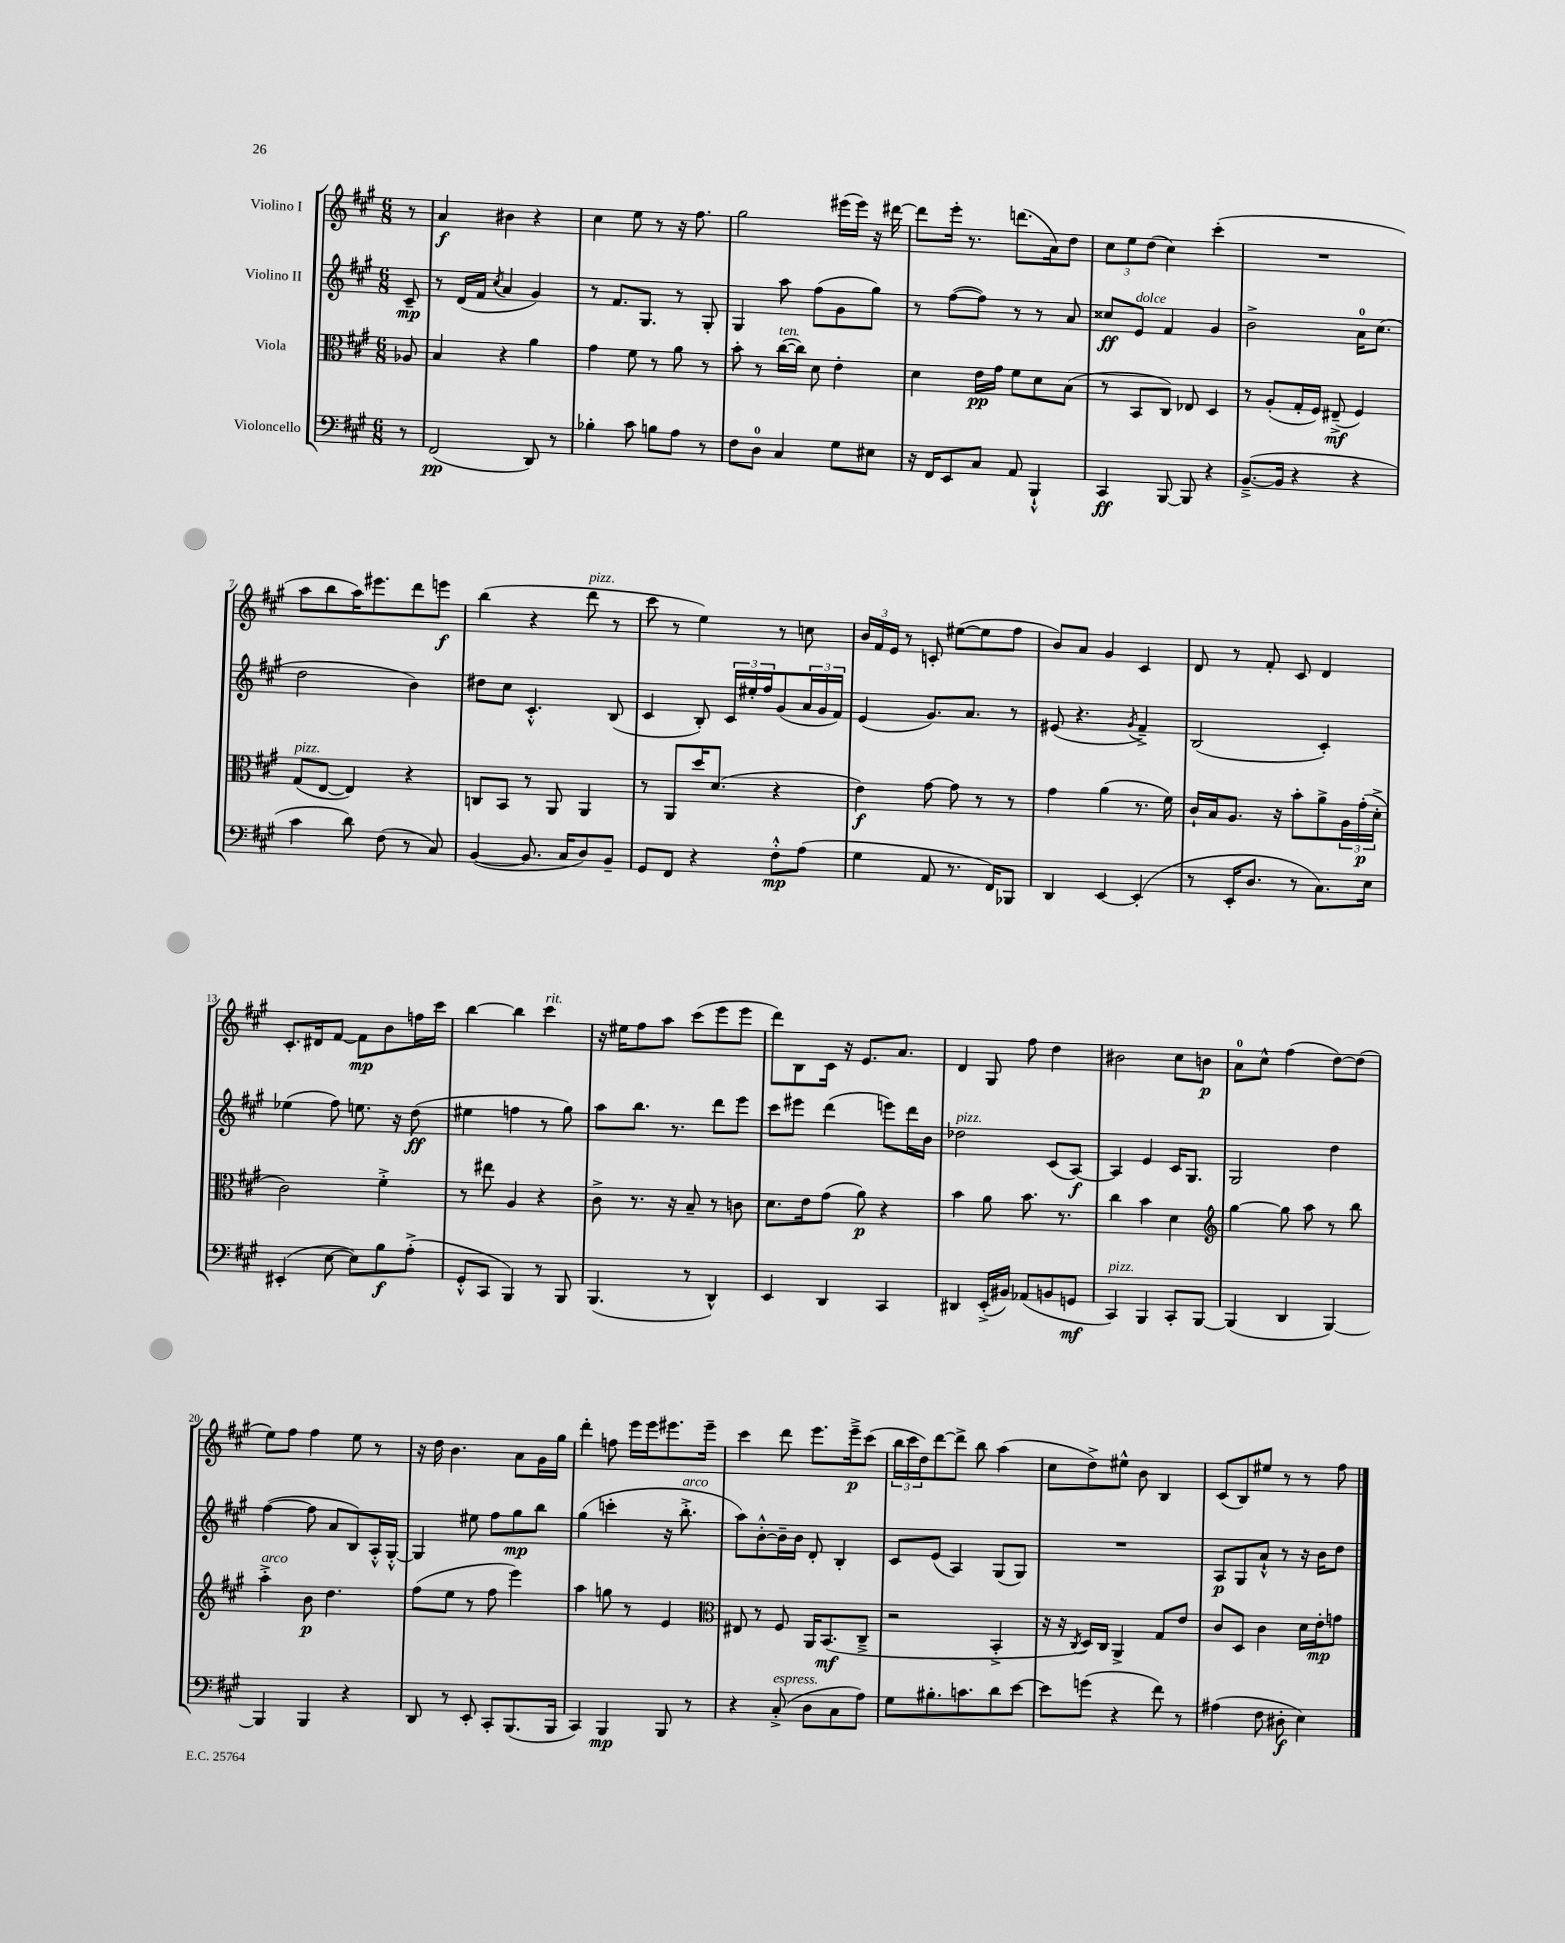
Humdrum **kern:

**kern	**dynam	**kern	**dynam	**kern	**dynam	**kern	**dynam
*part4	*part4	*part3	*part3	*part2	*part2	*part1	*part1
*staff4	*staff4	*staff3	*staff3	*staff2	*staff2	*staff1	*staff1
*I"Violoncello	*	*I"Viola	*	*I"Violino II	*	*I"Violino I	*
*clefF4	*	*clefC3	*	*clefG2	*	*clefG2	*
*k[f#c#g#]	*	*k[f#c#g#]	*	*k[f#c#g#]	*	*k[f#c#g#]	*
*M6/8	*	*M6/8	*	*M6/8	*	*M6/8	*
=	=	=	=	=	=	=	=
8r	.	8A-X/	.	8c#~/	mp	8r	.
=1	=1	=1	=1	=1	=1	=1	=1
(2FF#/	pp	4B/	.	8r	.	4a/	f
.	.	.	.	(16d/LL	.	.	.
.	.	.	.	16f#/JJ	.	.	.
.	.	.	.	8qcc#/	.	.	.
.	.	4r	.	4a/	.	4b#X\	.
8DD/)	.	4a\	.	4g#/)	.	4r	.
8r	.	.	.	.	.	.	.
=2	=2	=2	=2	=2	=2	=2	=2
4B-X'\	.	4g#\	.	8r	.	4cc#\	.
.	.	.	.	8.f#/L	.	.	.
8c#\	.	8f#\	.	.	.	8ee\	.
.	.	.	.	8.G#/J	.	.	.
8Bn\L	.	8r	.	.	.	8r	.
8A\J	.	8a\	.	8r	.	16r	.
.	.	.	.	.	.	8.ff#\	.
8r	.	8r	.	8G#'/	.	.	.
=3	=3	=3	=3	=3	=3	=3	=3
8F#\L	.	8b'\	.	4G#/	.	2gg#\	.
8D\J	.	8r	.	.	.	.	.
!	!	!LO:TX:a:i:t=ten.	!	!	!	!	!
4C#/	.	([16cc#\LL	.	8aa\	.	.	.
.	.	16cc#\JJ])	.	.	.	.	.
.	.	8d\	.	(8ff#\L	.	.	.
8G#\L	.	4e'\	.	8g#\	.	(16eee#X\LL	.
.	.	.	.	.	.	16eee#\JJ)	.
8E#X\J	.	.	.	8gg#\J)	.	16r	.
.	.	.	.	.	.	[16ddd#X\	.
=4	=4	=4	=4	=4	=4	=4	=4
16r	.	4d\	.	8r	.	8ddd#\L]	.
16FF#/KL	.	.	.	.	.	.	.
8EE/	.	.	.	([8ff#\L	.	16eee'\Jk	.
.	.	.	.	.	.	8.r	.
8C#/J	.	16e\LL	pp	8ff#\J])	.	.	.
.	.	16g#\JJ	.	.	.	.	.
8AA/	.	8f#\L	.	8r	.	(8.dddn\L	.
4BBB`^^/	.	8d\	.	8r	.	.	.
.	.	.	.	.	.	16a\k)	.
.	.	(8B\J	.	8a/	.	8dd\J	.
=5	=5	=5	=5	=5	=5	=5	=5
4CC#/	ff	8r	.	8cc##X/L	ff	12cc#\L	.
.	.	.	.	.	.	12ee\	.
!	!	!	!	!LO:TX:a:i:t=dolce	!	!	!
.	.	8BB/L	.	8e/J	.	.	.
.	.	.	.	.	.	(12dd\J	.
[8BBB/	.	8C#/J)	.	4f#/	.	4cc#\)	.
8BBB/]	.	8E-X/	.	.	.	.	.
4r	.	4D/	.	4g#/	.	(4ccc#'\	.
=6	=6	=6	=6	=6	=6	=6	=6
([8.BB~^/L	.	8r	.	2b^\	.	2.r	.
.	.	(8A'/L	.	.	.	.	.
16BB/Jk]	.	.	.	.	.	.	.
4r	.	16G#'/L	.	.	.	.	.
.	.	16F#/JJ)	.	.	.	.	.
.	.	(8E#X~^/	mf	.	.	.	.
4r	.	4F#/)	.	16a\KL	.	.	.
.	.	.	.	(8.cc#\J	.	.	.
!!LO:LB:g=z
=7	=7	=7	=7	=7	=7	=7	=7
!	!	!LO:TX:a:i:t=pizz.	!	!	!	!	!
4c#\	.	(8G#/L	.	2dd\	.	8aa\L	.
.	.	[8E/J	.	.	.	8bb\	.
8d\)	.	4E/])	.	.	.	16aa\K)	.
.	.	.	.	.	.	8.eee#X\	.
(8F#\	.	.	.	.	.	.	.
8r	.	4r	.	4b\)	.	8ddd\	.
8C#/)	.	.	.	.	.	8eeen\J	f
=8	=8	=8	=8	=8	=8	=8	=8
([4BB/	.	8Cn/L	.	8dd#X\L	.	(4bb\	.
.	.	8BB/J	.	8cc#\J	.	.	.
8.BB/]	.	8r	.	4.c#'^^/	.	4r	.
.	.	8AA/	.	.	.	.	.
16C#/KL	.	.	.	.	.	.	.
!	!	!	!	!	!	!LO:TX:a:i:t=pizz.	!
8D/)	.	4AA/	.	.	.	8ddd\	.
8BB~/J	.	.	.	(8B/	.	8r	.
=9	=9	=9	=9	=9	=9	=9	=9
8GG#/L	.	8r	.	4c#/	.	8ccc#\	.
8FF#/J	.	8AA/L	.	.	.	8r	.
4r	.	16dd/K	.	8B'/)	.	4ee\)	.
.	.	(8.d/J	.	.	.	.	.
.	.	.	.	24c#/LL	.	.	.
.	.	.	.	24ee#X'/	.	.	.
.	.	.	.	24ff#/J	.	.	.
8F#'^^\L	mp	4r	.	(8g#/	.	8r	.
(8A\J	.	.	.	24a/L	.	8ccn\	.
.	.	.	.	24g#/	.	.	.
.	.	.	.	24f#/JJ)	.	.	.
=10	=10	=10	=10	=10	=10	=10	=10
4G#\	.	4e\)	f	(4e/	.	24b/LL	.
.	.	.	.	.	.	24f#/	.
.	.	.	.	.	.	24e/JJ	.
.	.	.	.	.	.	8r	.
8AA/	.	[8g#\	.	8.g#/L)	.	8cn'/	.
8.r	.	8g#\]	.	.	.	([8ee#X\L	.
.	.	.	.	8.a/J	.	.	.
.	.	8r	.	.	.	8ee#\]	.
16FF#/KL)	.	.	.	.	.	.	.
8BBB-X/J	.	8r	.	8r	.	8ff#\J	.
=11	=11	=11	=11	=11	=11	=11	=11
4DD/	.	4g#\	.	(8e#X/	.	8b/L)	.
.	.	.	.	4.r	.	8a/J	.
[4EE/	.	(4a\	.	.	.	4g#/	.
.	.	.	.	8qg#/	.	.	.
(4EE'/]	.	8.r	.	4f#~^/)	.	4c#/	.
.	.	16f#\)	.	.	.	.	.
=12	=12	=12	=12	=12	=12	=12	=12
8r	.	16c#`/LL	.	(2B/	.	8d/	.
.	.	16B/J	.	.	.	.	.
16EE'/KL	.	8.A/J	.	.	.	8r	.
8.D/J	.	.	.	.	.	.	.
.	.	.	.	.	.	8f#'/	.
.	.	16r	.	.	.	.	.
8r	.	8b'\L	.	.	.	8c#/	.
8.C#\L)	.	8a^\	.	4c#'/)	.	4d/	.
.	.	24A\L	.	.	.	.	.
.	.	(24g#'\	p	.	.	.	.
16E\Jk	.	.	.	.	.	.	.
.	.	24d'^\JJ	.	.	.	.	.
!!LO:LB:g=z
=13	=13	=13	=13	=13	=13	=13	=13
(4EE#X'/	.	2c#\)	.	(4ee-X\	.	8.c#'/L	.
.	.	.	.	.	.	16d#X/k	.
[8E\	.	.	.	8ff#\)	.	[8f#/J	.
8E\L])	.	.	.	8.een\	.	8f#\L]	mp
8B\	f	4f#'^\	.	.	.	8b\	.
.	.	.	.	16r	.	.	.
(8A'^\J	.	.	.	(8dd\	ff	16ffn\L	.
.	.	.	.	.	.	16ccc#\JJ	.
=14	=14	=14	=14	=14	=14	=14	=14
8GG#'^^/L	.	8r	.	4ee#X\	.	[4bb\	.
8CC#/J	.	8ee#X\	.	.	.	.	.
4BBB/)	.	4A/	.	4ffn\	.	4bb\]	.
!	!	!	!	!	!	!LO:TX:a:i:t=rit.	!
8r	.	4r	.	8r	.	4ccc#\	.
8BBB/	.	.	.	8gg#\)	.	.	.
=15	=15	=15	=15	=15	=15	=15	=15
(4.BBB/	.	8c#^\	.	8aa\L	.	16r	.
.	.	.	.	.	.	16ee#X\KL	.
.	.	8.r	.	8.bb\J	.	8ff#\	.
.	.	.	.	.	.	8aa\J	.
.	.	16r	.	8.r	.	.	.
8r	.	8B~/	.	.	.	(8ccc#\L	.
4DD^^/)	.	8r	.	8ddd\L	.	8eee\	.
.	.	8cn\	.	8eee\J	.	8eee\J	.
=16	=16	=16	=16	=16	=16	=16	=16
4EE/	.	8.d\L	.	8ccc#\L	.	8ddd\L)	.
.	.	.	.	8eee#X\J	.	8B\	.
.	.	16e\k	.	.	.	.	.
4DD/	.	(8g#\J	.	(4ddd\	.	16c#\Jk	.
.	.	.	.	.	.	16r	.
.	.	8a\)	p	.	.	8.e/L	.
4CC#/	.	4r	.	8eeen\L)	.	.	.
.	.	.	.	.	.	8.a/J	.
.	.	.	.	16ddd\L	.	.	.
.	.	.	.	16b\JJ	.	.	.
=17	=17	=17	=17	=17	=17	=17	=17
!	!	!	!	!LO:TX:a:i:t=pizz.	!	!	!
4DD#X/	.	4b\	.	2dd-X\	.	4d/	.
(16EE'^/LL	.	8a\	.	.	.	8G#/	.
16BB#X/JJ)	.	.	.	.	.	.	.
(8AA-X/L	.	8.b\	.	.	.	8ff#\	.
8BBn/	.	.	.	(8c#/L	.	4dd\	.
.	.	8.r	.	.	.	.	.
8GGn/J	mf	.	.	[8A/J)	f	.	.
=18	=18	=18	=18	=18	=18	=18	=18
!LO:TX:a:i:t=pizz.	!	!	!	!	!	!	!
4CC#/)	.	4cc#\	.	4A/]	.	2b#X\	.
4BBB/	.	4b\	.	4e/	.	.	.
8CC#'/L	.	4d\	.	16c#/KL	.	8cc#\L	.
.	.	.	.	8.G#/J	.	.	.
[8BBB/J	.	.	.	.	.	8bn\J	p
=19	=19	=19	=19	=19	=19	=19	=19
*	*	*clefG2	*	*	*	*	*
(4BBB/]	.	[4gg#\	.	2G#/	.	8a\L	.
.	.	.	.	.	.	8cc#^^\J	.
4DD/	.	8gg#\]	.	.	.	(4ff#\	.
.	.	8aa\	.	.	.	.	.
[4BBB/)	.	8r	.	4dd\	.	[8dd\L)	.
.	.	8bb\	.	.	.	(8dd\J]	.
!!LO:LB:g=z
=20	=20	=20	=20	=20	=20	=20	=20
!	!	!LO:TX:a:i:t=arco	!	!	!	!	!
4BBB/]	.	4aa'^\	.	([4ff#\	.	8ee\L)	.
.	.	.	.	.	.	8ff#\J	.
4BBB/	.	8b\	p	8ff#\]	.	4ff#\	.
.	.	4.dd\	.	8a/L	.	.	.
4r	.	.	.	8B/)	.	8ee\	.
.	.	.	.	16A'^^/L	.	8r	.
.	.	.	.	[16G#'^^/JJ	.	.	.
=21	=21	=21	=21	=21	=21	=21	=21
8DD/	.	(8ff#\L	.	4G#/]	.	16r	.
.	.	.	.	.	.	16dd\	.
8r	.	8ee\J	.	.	.	4.b\	.
8EE'/	.	8r	.	8ee#X\	.	.	.
8CC#'/L	.	8ff#\	.	8ff#\L	.	.	.
(8.BBB/	.	4eee\)	.	8gg#\	mp	8a\L	.
.	.	.	.	8bb\J	.	16g#\L	.
16BBB/Jk	.	.	.	.	.	16gg#\JJ	.
=22	=22	=22	=22	=22	=22	=22	=22
4CC#/)	.	4aa\	.	(4gg#\	.	4ddd'\	.
4BBB/	mp	8ggn\	.	4cccn'\	.	8ffn\	.
.	.	8r	.	.	.	16eee\LL	.
.	.	.	.	.	.	16eee\J	.
8BBB/	.	4e/	.	16r	.	8.eee#X\	.
!	!	!	!	!LO:TX:a:i:t=arco	!	!	!
.	.	.	.	8.bb'^\	.	.	.
8r	.	.	.	.	.	.	.
.	.	.	.	.	.	16eee#~\Jk	.
=23	=23	=23	=23	=23	=23	=23	=23
*	*	*clefC3	*	*	*	*	*
4r	.	8E#X/	.	8aa\L)	.	4ccc#\	.
.	.	8r	.	[8b'^^\	.	.	.
!LO:TX:a:i:t=espress.	!	!	!	!	!	!	!
(8C#'^/	.	8F#/	.	16b~\L]	.	8ddd\	.
.	.	.	.	16b\JJ	.	.	.
8D\L	.	16AA/KL	.	8d'/	.	8.eee\L	.
.	.	(8.BB/	mf	.	.	.	.
8C#\	.	.	.	4B'/	.	.	.
.	.	.	.	.	.	16eee~^\k	p
8A\J)	.	8C#~^/J	.	.	.	(8ccc#\J	.
=24	=24	=24	=24	=24	=24	=24	=24
8G#\L	.	2r	.	8c#/L	.	24bb\LL	.
.	.	.	.	.	.	24ccc#\	.
.	.	.	.	.	.	24dd\J)	.
8.B#X'\	.	.	.	(8e/J	.	[8ddd\	.
.	.	.	.	4A/)	.	8ddd^\J]	.
8.cn\	.	.	.	.	.	.	.
.	.	.	.	.	.	8bb\	.
8d\	.	4BB'^/	.	(8G#/L	.	(4aa\	.
[8e\J	.	.	.	8G#/J)	.	.	.
=25	=25	=25	=25	=25	=25	=25	=25
8e\L]	.	16r	.	2.r	.	8cc#\L	.
.	.	16r	.	.	.	.	.
.	.	8qC#/	.	.	.	.	.
(8gn\J	.	16D/LL)	.	.	.	8dd^\)	.
.	.	16C#/JJ	.	.	.	.	.
4r	.	4AA^/	.	.	.	8ee#X^^\J	.
.	.	.	.	.	.	8b\	.
8f#\)	.	8G#/L	.	.	.	4B/	.
8r	.	8e/J	.	.	.	.	.
=26	=26	=26	=26	=26	=26	=26	=26
(4A#X\	.	8c#/L	.	8A/L	p	(8c#/L	.
.	.	8D/J	.	8G#/	.	8B/)	.
8F#\	.	4c#\	.	8a`^^/J	.	8ee#X/J	.
8D#X'\	f	.	.	8r	.	8r	.
4E\)	.	16d\LL	.	16r	.	8r	.
.	.	16e'\J	mp	16b\KL	.	.	.
.	.	8gn\J	.	8dd\J	.	8ff#\	.
==	==	==	==	==	==	==	==
*-	*-	*-	*-	*-	*-	*-	*-
